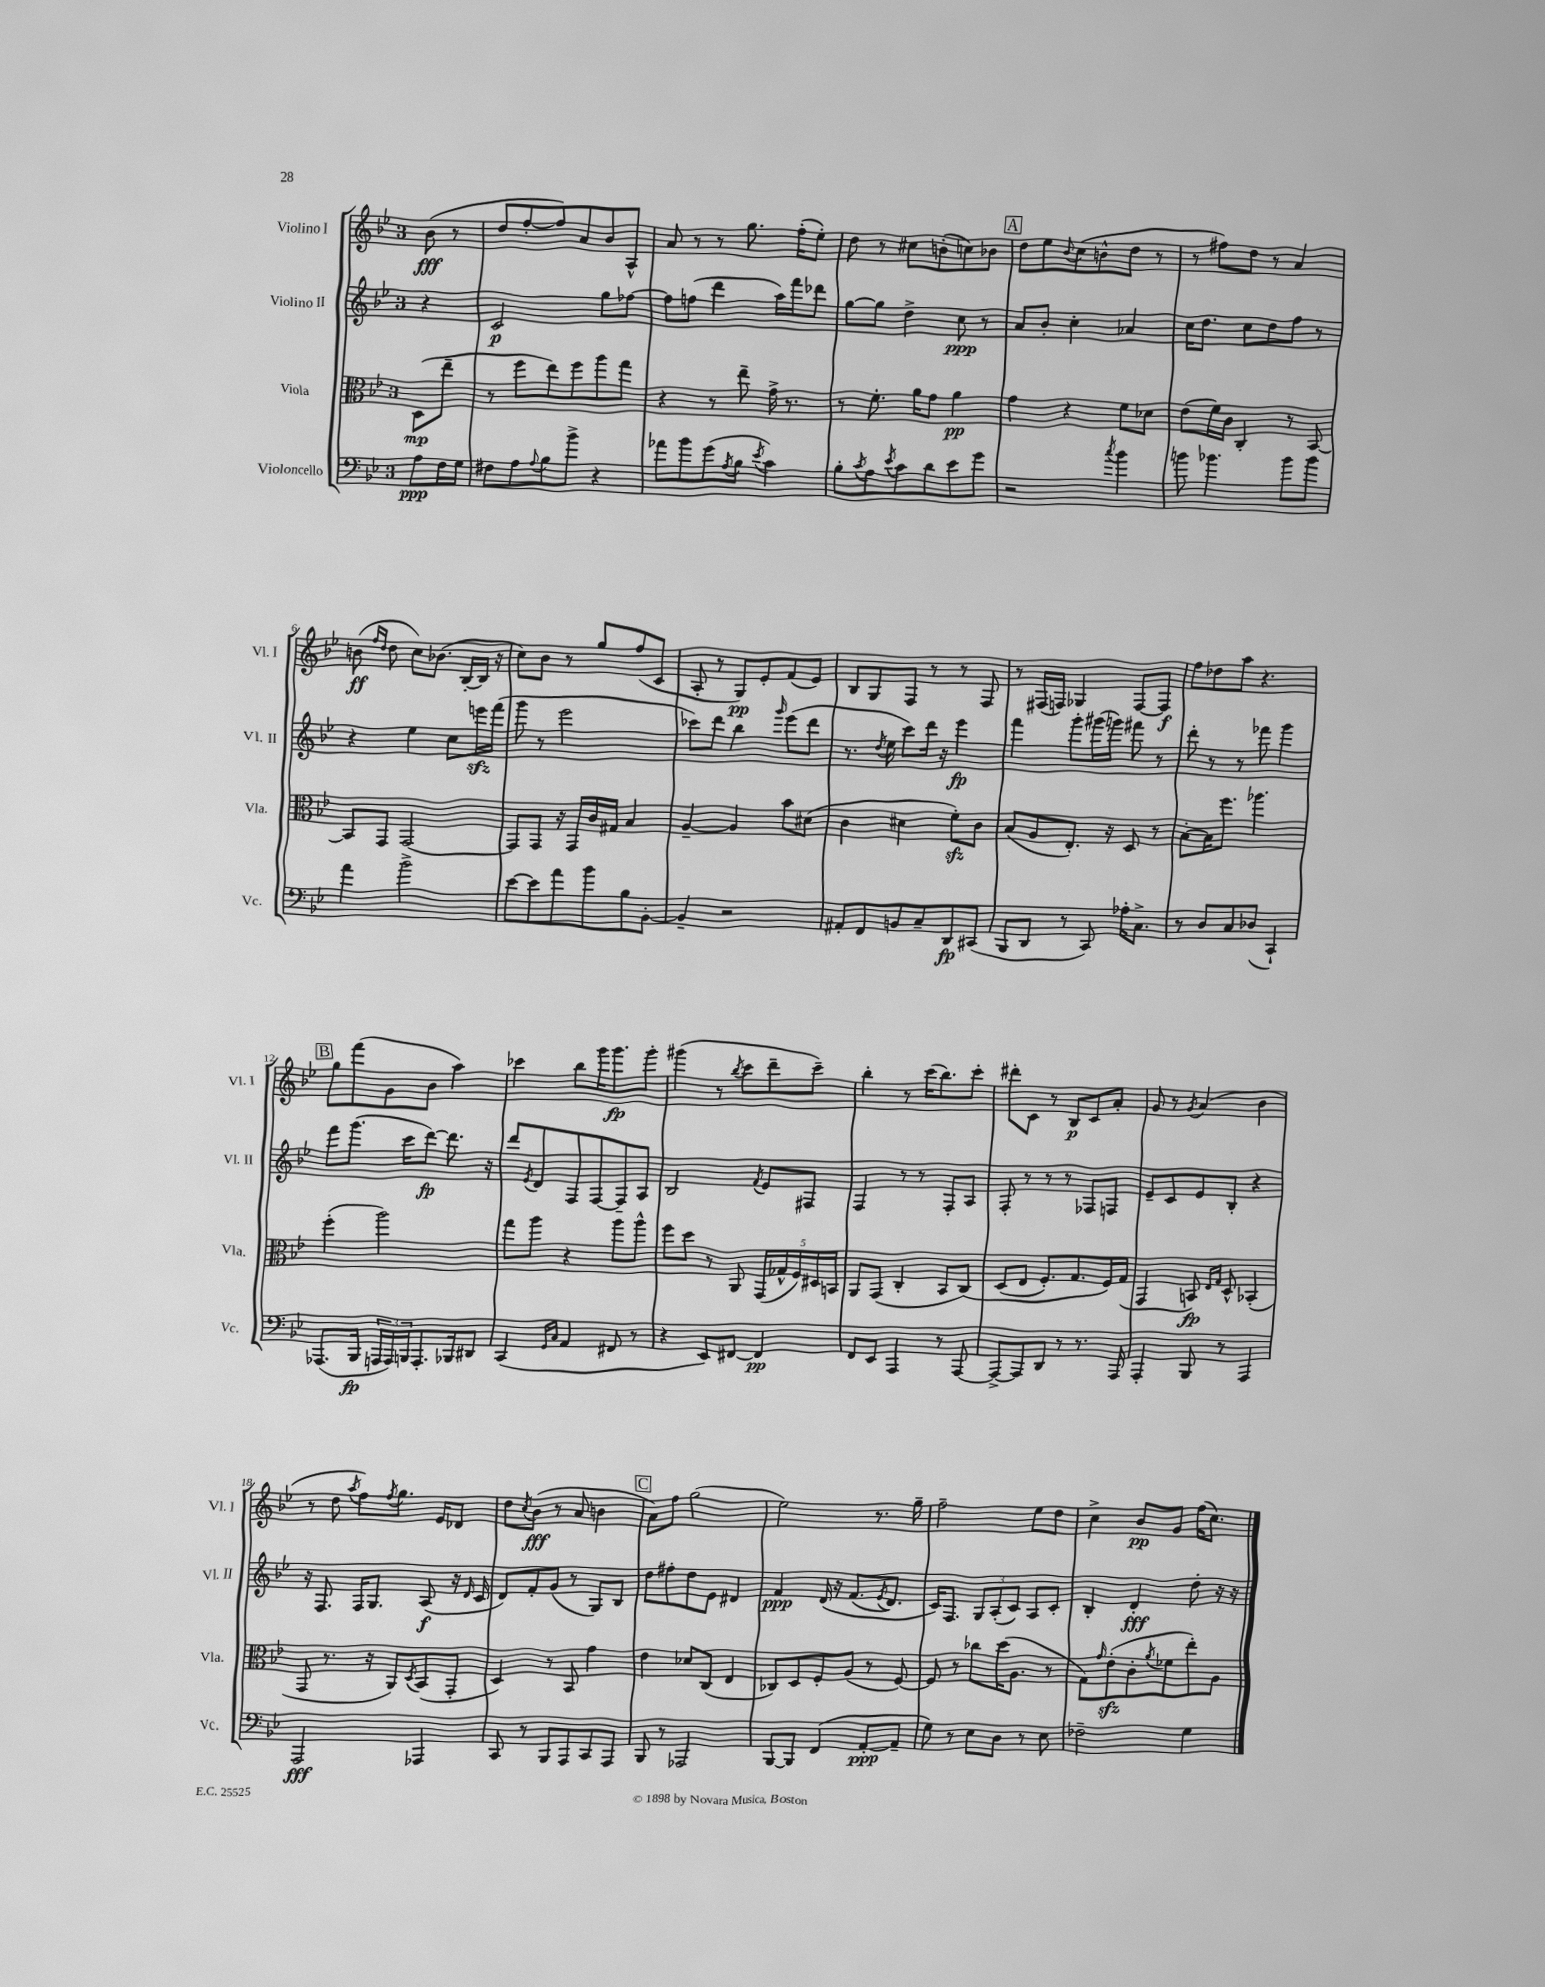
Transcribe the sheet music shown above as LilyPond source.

<<
\new StaffGroup <<
\new Staff = "s0" \with { instrumentName = "Violino I" shortInstrumentName = "Vl. I" } {
    \clef treble \key bes \major \once \override Staff.TimeSignature.style = #'single-digit \time 3/4 \partial 4
    bes'8\fff( r8 |
    d''8 f''8~-. f''8) a'8 bes'8 a8-^ |
    a'8 r8 r8 g''8. f''16-.( ees''8-.) |
    d''8 r8 cis''8 b'8-.( c''8) bes'8 |
    \mark \markup { \box "A" } d''8 ees''8 \appoggiatura { bes'8 } c''8( b'8-^ d''8 r8 |
    r8 fis''8) d''8 r8 a'4 |
    b'8\ff( \grace { f''16 d''16 } d''8 c''8) bes'8.( bes16~-. bes16 r16 |
    c''8) bes'8 r8 g''8 f''8( c'8 |
    a8-. r8 g8\pp) ees'8-. f'8( ees'8) |
    bes8 g8 f8 r8 r8 f8 |
    r8 fis16( f16) ges4 f8~ f8\f |
    f''8 des''8 a''8 r4. |
    \mark \markup { \box "B" } g''8 f'''8( g'8 bes'8 a''4) |
    ces'''4 bes''8 g'''16 g'''8.\fp g'''8-. |
    gis'''4( r8 \acciaccatura { bes''8 } c'''8 d'''8-- c'''8--) |
    bes''4-. r8 c'''16( bes''8.) c'''8-. |
    dis'''8-. c'8 r8 bes8\p c'8 a'8-. |
    g'8 r8 \acciaccatura { g'8 } a'4( bes'4 |
    r8 d''8 \acciaccatura { a''8 } f''8) \acciaccatura { f''8 } g''8. ees'16 des'8 |
    d''8 \acciaccatura { c''8 } bes'8\fff( r8 a'8 b'4 |
    \mark \markup { \box "C" } a'8) f''8 g''2( |
    ees''2) r8. g''16-- |
    f''2-- ees''8 d''8 |
    c''4-> bes'8\pp g'8 f''16( c''8.) \bar "|." |
}
\new Staff = "s1" \with { instrumentName = "Violino II" shortInstrumentName = "Vl. II" } {
    \clef treble \key bes \major \once \override Staff.TimeSignature.style = #'single-digit \time 3/4 \partial 4
    r4 |
    c'2\p g''8 fes''8~ |
    fes''8 f''8( d'''4 a''16) f'''16 des'''8 |
    g''8~ g''8 d''4-> c''8\ppp r8 |
    \mark \markup { \box "A" } a'8 bes'8-. c''4-. aes'4 |
    c''16 d''8. c''8 d''8 f''8 r8 |
    r4 ees''4 c''8 e'''16\sfz f'''16( |
    g'''8 r8 ees'''2 |
    ces'''8) d'''8 bes''4 \grace { g'''16 } ees'''8( d'''8 |
    r8. \acciaccatura { d''8 } ees''16 c'''8) d'''16 r16 ees'''4\fp |
    f'''4 g'''8-. gis'''16( g'''16) fis'''8 r8 |
    d'''8-. r8 r8 fes'''8 g'''4 |
    \mark \markup { \box "B" } f'''8 g'''8.( c'''16 d'''8~\fp) d'''8. r16 |
    d'''8 \acciaccatura { ees'8 } d'8 f8 f8~ f8-- a8 |
    bes2 \acciaccatura { f'8 } ees'8 fis8 |
    f4 r8 r8 f8-. a8 |
    f8-. r8 r8 r8 fes8 f8 |
    ees'8-- c'8 ees'8 bes8-. r4 |
    r16 f8. f16 g8. a8\f( r16 \grace { d'16 } c'16 |
    d'8) f'8-. g'8( r8 g8) bes8 |
    \mark \markup { \box "C" } d''8 fis''8-. d''8 ees'8 dis'4 |
    f'4\ppp d'16\( r16 f'8.( \acciaccatura { ees'8 } d'8.) |
    c'16\) f8. \tuplet 3/2 { g8 a8-.( c'8) } a8 c'8-. |
    bes4-. d'4-.\fff d''8-. r16 r16 \bar "|." |
}
\new Staff = "s2" \with { instrumentName = "Viola" shortInstrumentName = "Vla." } {
    \clef alto \key bes \major \once \override Staff.TimeSignature.style = #'single-digit \time 3/4 \partial 4
    d8\mp( ees''8-- |
    r8 f''8 ees''8) f''8 a''8 g''8 |
    r4 r8 ees''8-- g'16-> r8. |
    r8 f'8.-. a'16 g'8 a'4\pp |
    \mark \markup { \box "A" } g'4 r4 f'8 des'8 |
    ees'8( f'16) c'16 c4-. r8 bes,8~ |
    bes,8 g,8 g,2~ |
    g,8 g,8 r16 g,16 c'16 gis16 bes4 |
    a4~-- a4 bes'8 dis'8( |
    c'4 dis'4 f'8-.\sfz) c'8 |
    bes8( a8 ees8.-.) r16 d8 r8 |
    bes8~-. bes16 f''8. aes''4. |
    \mark \markup { \box "B" } f''4-.( a''2) |
    g''8 a''8 r4 a''8 a''8-^ |
    f''8 d''8 r8 a,8 \tuplet 5/4 { g,16( ges16-^ f16) dis16 b,16 } |
    a,8 g,8( c4-. bes,8 c8)\( |
    d8( ees8 f8.-.) g8. f16\) g16( |
    g,4 b,8\fp) \grace { ees16 g16 } d8-^ bes,4-.( |
    g,8 r8. r16 a,8) \acciaccatura { d8 } bes,8( g,8-. |
    d4) r8 bes,8 g'4 |
    \mark \markup { \box "C" } ees'4 des'8 c8( ees4 |
    ces8) d8 f8-. a8( r8 f8~) |
    f8 r8 ces''8 d''16( a8. r8 |
    g8) \grace { g'16 } ees'8-.\sfz( c'8-. \acciaccatura { a'8 } fes'8 ees''8-.) a8 \bar "|." |
}
\new Staff = "s3" \with { instrumentName = "Violoncello" shortInstrumentName = "Vc." } {
    \clef bass \key bes \major \once \override Staff.TimeSignature.style = #'single-digit \time 3/4 \partial 4
    a8\ppp f16 g16 |
    fis8 a8 \appoggiatura { a8 } bes8 bes'8-> r4 |
    aes'8 bes'8 g'8( \acciaccatura { a8 } bes8 \acciaccatura { ees'8 } c'4) |
    bes8-. \acciaccatura { c'8 } a8 \acciaccatura { ees'8 } c'8 d'8 ees'8 g'8 |
    \mark \markup { \box "A" } r2 \acciaccatura { c''8 } bes'4 |
    b'8 bes'4. bes'8 bes'8 |
    a'4 bes'2-> |
    ees'8~ ees'8 a'8 bes'8 bes8 bes,8~-. |
    bes,4-- r2 |
    ais,8-. f,8 b,8 c8-- d,8\fp cis,8( |
    bes,,8 d,8 r8 c,8) aes16-. c8.-> |
    r8 d8 c8 des8( c,4-!) |
    \mark \markup { \box "B" } aes,,8.( bes,,16\fp \tuplet 3/2 { a,,16 a,,16) b,,16 } a,,8.-. bes,,16 dis,8 |
    c,4( \grace { g,16 c16 } a,4 fis,8 r8 |
    r4 ees,8) fis,8~ fis,4\pp |
    f,8 ees,8 a,,4 r8 a,,8~ |
    a,,8~-> a,,8 d,8 r8 r8. a,,16 |
    a,,4-. bes,,8 r8 a,,4 |
    a,,2\fff aes,,4 |
    c,8 r8 bes,,8 a,,8 c,8 a,,8 |
    \mark \markup { \box "C" } bes,,8 r8 aes,,2 |
    bes,,8~ bes,,8 f,4( a,8~-.\ppp a,8-- |
    g8) r8 ees8 d8 r8 ees8 |
    fes2-- g4 \bar "|." |
}
>>
>>
